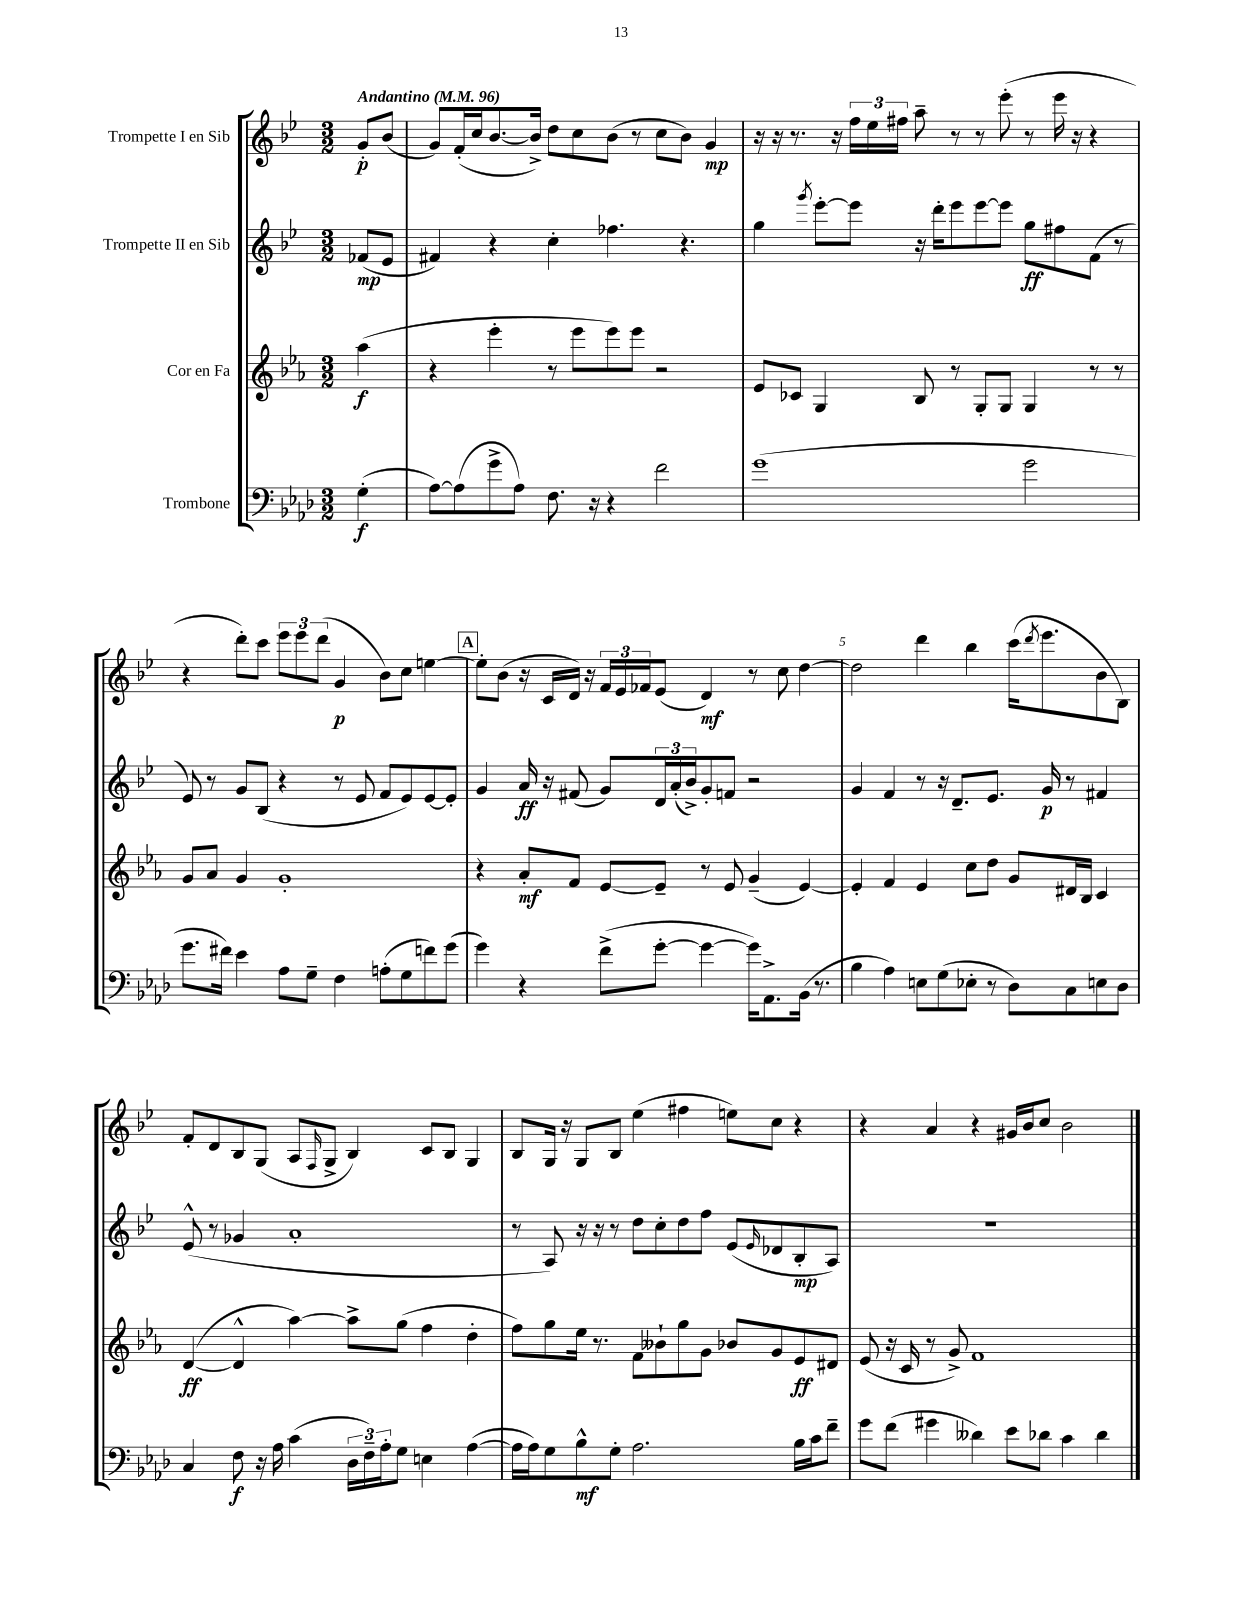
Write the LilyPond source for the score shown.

<<
\new StaffGroup <<
\new Staff = "s0" \with { instrumentName = "Trompette I en Sib" } {
    \clef treble \key bes \major \numericTimeSignature \time 3/2 \partial 4 \tempo "Andantino" 4 = 96
    g'8-.\p bes'8( |
    g'8) f'16-.( c''16 bes'8.~ bes'16->) d''8 c''8 bes'8( r8 c''8 bes'8) g'4\mp |
    r16 r16 r8. r16 \tuplet 3/2 { f''16 ees''16 fis''16 } a''8-- r8 r8 ees'''8-.( r8 ees'''16 r16 r4 |
    r4 d'''8-.) c'''8 \tuplet 3/2 { ees'''8 ees'''8 d'''8( } g'4\p bes'8) c''8 e''4~ |
    \mark \markup { \box "A" } e''8-. bes'8( r16 c'16 d'16) r16 \tuplet 3/2 { f'16 ees'16 fes'16 } ees'8( d'4\mf) r8 c''8 d''4~ |
    d''2 d'''4 bes''4 c'''16( \acciaccatura { d'''8 } ees'''8. bes'8 bes8) |
    f'8-. d'8 bes8 g8( a8 \grace { f16 } g8-> bes4) c'8 bes8 g4 |
    bes8 g16 r16 g8 bes8 ees''4( fis''4 e''8) c''8 r4 |
    r4 a'4 r4 gis'16 bes'16 c''8 bes'2 \bar "|." |
}
\new Staff = "s1" \with { instrumentName = "Trompette II en Sib" } {
    \clef treble \key bes \major \numericTimeSignature \time 3/2 \partial 4
    fes'8\mp( ees'8 |
    fis'4) r4 c''4-. fes''4. r4. |
    g''4 \acciaccatura { g'''8 } ees'''8~-. ees'''8 r16 d'''16-. ees'''8 ees'''8~ ees'''8 g''8\ff fis''8 f'8( r8 |
    ees'8) r8 g'8 bes8( r4 r8 ees'8 f'8 ees'8) ees'8~ ees'8-. |
    \mark \markup { \box "A" } g'4 a'16\ff r16 fis'8( g'8) \tuplet 3/2 { d'16 a'16-.( bes'16->) } g'8-. f'8 r2 |
    g'4 f'4 r8 r16 d'8.-- ees'8. g'16\p r8 fis'4 |
    ees'8-^( r8 ges'4 a'1-. |
    r8 a8) r16 r16 r8 d''8 c''8-. d''8 f''8 ees'8( \grace { ees'16 } des'8 bes8-.\mp a8) |
    R1. \bar "|." |
}
\new Staff = "s2" \with { instrumentName = "Cor en Fa" } {
    \clef treble \key ees \major \numericTimeSignature \time 3/2 \partial 4
    aes''4\f( |
    r4 ees'''4-. r8 ees'''8 ees'''8) ees'''8 r2 |
    ees'8 ces'8 g4 bes8 r8 g8-. g8 g4 r8 r8 |
    g'8 aes'8 g'4 g'1-. |
    \mark \markup { \box "A" } r4 aes'8-.\mf f'8 ees'8~ ees'8-- r8 ees'8 g'4--( ees'4~) |
    ees'4-. f'4 ees'4 c''8 d''8 g'8 dis'16 bes16 c'4 |
    d'4~\ff( d'4-^ aes''4~) aes''8-> g''8( f''4 d''4-. |
    f''8) g''8 ees''16 r8. f'8 beses'8-! g''8 g'8 bes'8 g'8 ees'8\ff dis'8 |
    ees'8( r16 c'16 r8 g'8->) f'1 \bar "|." |
}
\new Staff = "s3" \with { instrumentName = "Trombone" } {
    \clef bass \key aes \major \numericTimeSignature \time 3/2 \partial 4
    g4-.\f( |
    aes8~) aes8( g'8-> aes8) f8. r16 r4 f'2 |
    g'1( g'2 |
    g'8. fis'16) ees'4 aes8 g8-- f4 a8-.( g8 f'8) g'8( |
    \mark \markup { \box "A" } g'4) r4 f'8->( g'8~-. g'4~ g'16) aes,8.-> bes,16( r8. |
    bes4 aes4) e8 g8( ees8-. r8 des8) c8 e8 des8 |
    c4 f8\f r16 aes16 c'4( \tuplet 3/2 { des16 f16--) aes16-. } g8 e4 aes4~( |
    aes16 aes16) g8 bes8-^\mf g8-. aes2. bes16 c'16 f'8-- |
    g'8 f'8( gis'4 deses'4) ees'8 des'8 c'4 des'4 \bar "|." |
}
>>
>>
\layout { \context { \Score \override BarNumber.break-visibility = ##(#f #t #t) barNumberVisibility = #(every-nth-bar-number-visible 5) } }
